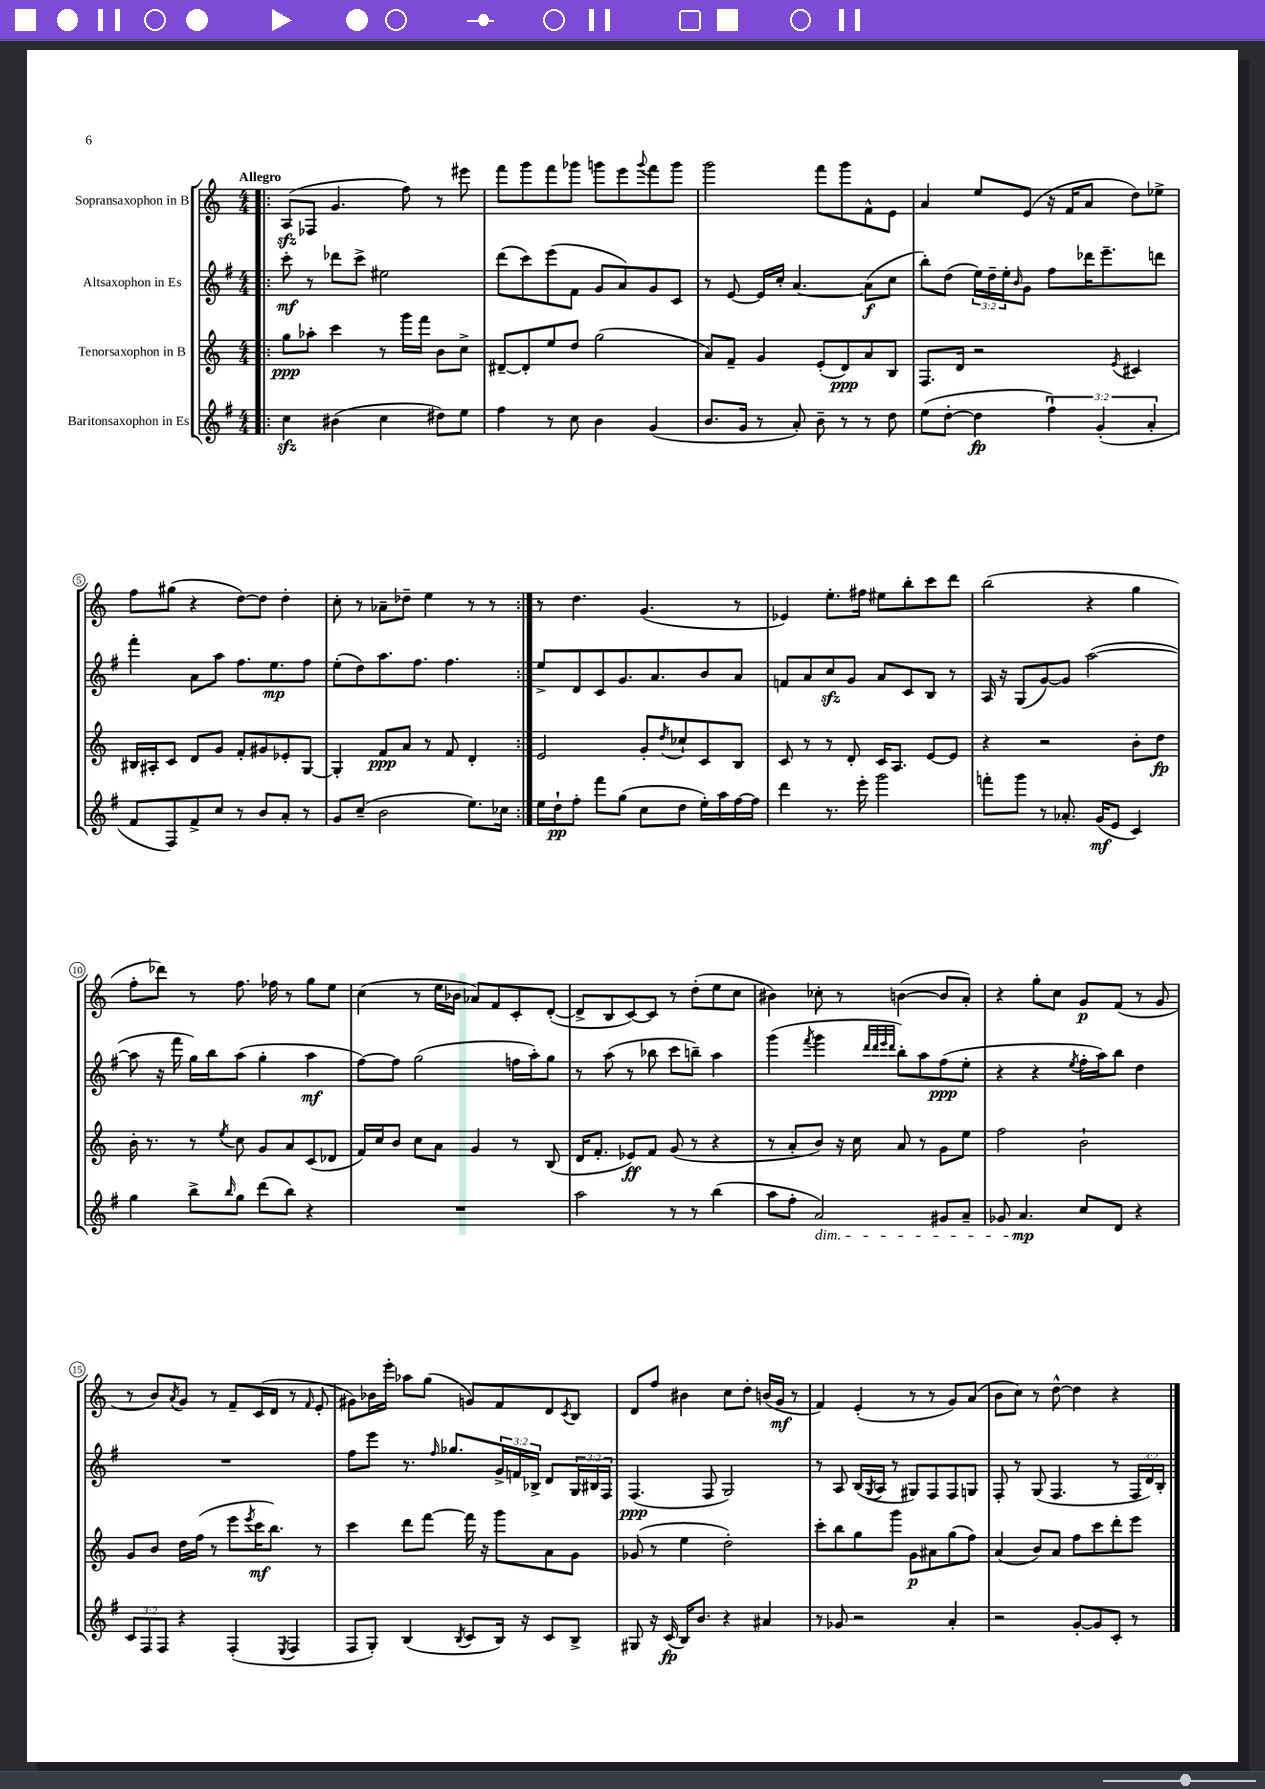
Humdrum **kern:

**kern	**dynam	**kern	**dynam	**kern	**dynam	**kern	**dynam
*part4	*part4	*part3	*part3	*part2	*part2	*part1	*part1
*staff4	*staff4	*staff3	*staff3	*staff2	*staff2	*staff1	*staff1
*I"Baritonsaxophon in Es	*	*I"Tenorsaxophon in B	*	*I"Altsaxophon in Es	*	*I"Sopransaxophon in B	*
*clefG2	*	*clefG2	*	*clefG2	*	*clefG2	*
*k[f#]	*	*k[]	*	*k[f#]	*	*k[]	*
*M4/4	*	*M4/4	*	*M4/4	*	*M4/4	*
=1!|:	=1!|:	=1!|:	=1!|:	=1!|:	=1!|:	=1!|:	=1!|:
!	!	!	!	!	!	!LO:TX:a:B:t=Allegro	!
4cczz\	.	8gg\L	ppp	8ccc'\	mf	(8Azz/L	.
.	.	8aa-X'\J	.	8r	.	8F-X/J	.
(4b#X\	.	4ccc\	.	8ddd-X\L	.	4.g/	.
.	.	.	.	8ccc^\J	.	.	.
4cc\	.	8r	.	2ee#X\	.	.	.
.	.	16ggg\LL	.	.	.	8ff\)	.
.	.	16fff\JJ	.	.	.	.	.
8dd#X\L)	.	8b\L	.	.	.	8r	.
8ee\J	.	8cc^\J	.	.	.	8eee#X\	.
=2	=2	=2	=2	=2	=2	=2	=2
4ff#\	.	[8d#X~/L	.	(8ddd\L	.	8fff\L	.
.	.	8d#'/]	.	8ccc\)	.	8ggg\	.
8r	.	8ee/	.	(8eee\	.	8fff\	.
8cc\	.	8dd/J	.	8f#\J	.	8ggg-X\J	.
4b\	.	(2gg\	.	8g/L	.	8gggn\L	.
.	.	.	.	8a/)	.	8eee\	.
.	.	.	.	.	.	8qqggg/	.
(4g/	.	.	.	8g/	.	8fff\	.
.	.	.	.	8c/J	.	8ggg\J	.
=3	=3	=3	=3	=3	=3	=3	=3
8.b/L	.	8a/L)	.	8r	.	2ggg\	.
.	.	8f~/J	.	[8e/	.	.	.
16g/Jk	.	.	.	.	.	.	.
8r	.	4g/	.	16e/LL]	.	.	.
.	.	.	.	16cc'/JJ	.	.	.
8a'/)	.	.	.	[4.a/	.	.	.
8b~\	.	(8e'/L	.	.	.	8fff\L	.
8r	.	8d/)	ppp	.	.	8ggg\	.
8r	.	8a/	.	(8a\L]	f	8f^^\	.
8dd\	.	8B/J	.	8cc\J	.	8e\J	.
=4	=4	=4	=4	=4	=4	=4	=4
(8ee\L	.	8.F/L	.	8bb'\L)	.	4a/	.
[8dd'\J	.	.	.	(8dd\J	.	.	.
.	.	16d/Jk	.	.	.	.	.
4dd\]	fp	2r	.	24ee\LL)	.	8ee/L	.
.	.	.	.	24dd~\	.	.	.
.	.	.	.	24ee'\J	.	.	.
.	.	.	.	16qqb/	.	.	.
.	.	.	.	8g\J	.	(8e/J	.
6ff#`\)	.	.	.	8ff#\L	.	16r	.
.	.	.	.	.	.	16f/KL	.
.	.	.	.	16ddd-X\K	.	8a/J	.
(6g'/	.	.	.	.	.	.	.
.	.	.	.	8.eee~\	.	.	.
.	.	8qe/	.	.	.	.	.
.	.	4c#X/	.	.	.	8dd\L)	.
6a'/	.	.	.	.	.	.	.
.	.	.	.	8dddn\J	.	8ee-X^\J	.
!!LO:LB:g=z
=5	=5	=5	=5	=5	=5	=5	=5
8f#/L	.	16B#X/LL	.	4fff#'\	.	8ff\L	.
.	.	16A#X'/J	.	.	.	.	.
8F#/)	.	8c/J	.	.	.	(8gg#X\J	.
8f#^/	.	8d/L	.	8a\L	.	4r	.
8cc/J	.	8g/J	.	8aa\J	.	.	.
8r	.	8f'/L	.	8.ff#\L	.	[8dd\L)	.
8b/L	.	8g#X/	.	.	.	8dd\J]	.
.	.	.	.	8.ee\	mp	.	.
8a'/J	.	8e-X'/	.	.	.	4dd'\	.
8r	.	[8G/J	.	8ff#\J	.	.	.
=6	=6	=6	=6	=6	=6	=6	=6
8g/L	.	4G'/]	.	(8ee'\L	.	8cc'\	.
(8cc~/J	.	.	.	8dd\)	.	8r	.
2b\	.	8f/L	ppp	8.aa\	.	8a-X~\L	.
.	.	8a/J	.	.	.	8dd-X~\J	.
.	.	.	.	8.ff#\J	.	.	.
.	.	8r	.	.	.	4ee\	.
.	.	8f/	.	4.ff#\	.	.	.
8.ee\L)	.	4d'/	.	.	.	8r	.
.	.	.	.	.	.	8r	.
16cc-X\Jk	.	.	.	.	.	.	.
=7:|!	=7:|!	=7:|!	=7:|!	=7:|!	=7:|!	=7:|!	=7:|!
16ee\LL	.	2e/	.	8ee^/L	.	8r	.
16dd`\J	pp	.	.	.	.	.	.
8ff#'\J	.	.	.	8d/	.	4.dd\	.
8fff#\L	.	.	.	8c/	.	.	.
(8gg\J	.	.	.	8.g/	.	.	.
8cc\L	.	8g'/L	.	.	.	(4.g/	.
.	.	.	.	8.a/	.	.	.
.	.	8qdd/	.	.	.	.	.
8dd\J	.	8cc-X`/	.	.	.	.	.
16ee'\LL)	.	8c/	.	8b/	.	.	.
16aa\	.	.	.	.	.	.	.
[16ff#\	.	8B/J	.	8a/J	.	8r	.
16ff#\JJ]	.	.	.	.	.	.	.
=8	=8	=8	=8	=8	=8	=8	=8
4ddd\	.	8c/	.	8fn/L	.	4e-X/)	.
.	.	8r	.	8a/	.	.	.
8.r	.	8r	.	8cczz/	.	8.ee'\L	.
.	.	8d'/	.	8g/J	.	.	.
16eee'\	.	.	.	.	.	16ff#X\Jk	.
2ggg\	.	16c/KL	.	8a/L	.	8ee#X\L	.
.	.	8.A/J	.	.	.	.	.
.	.	.	.	8c/	.	8bb'\	.
.	.	[8e/L	.	8B/J	.	8ccc\	.
.	.	8e/J]	.	8r	.	8ddd\J	.
=9	=9	=9	=9	=9	=9	=9	=9
8fffn'\L	.	4r	.	16A/	.	(2bb\	.
.	.	.	.	16r	.	.	.
8ggg\J	.	.	.	(8G/L	.	.	.
8r	.	2r	.	[8g/)	.	.	.
8.a-X'/	.	.	.	8g/J]	.	.	.
.	.	.	.	([2aa\	.	4r	.
(16g/KL	mf	.	.	.	.	.	.
8e/J	.	.	.	.	.	.	.
4c/)	.	8b'\L	.	.	.	4gg\	.
.	.	8dd\J	fp	.	.	.	.
!!LO:LB:g=z
=10	=10	=10	=10	=10	=10	=10	=10
4gg\	.	16b'\	.	8aa\]	.	8ff'\L	.
.	.	8.r	.	.	.	.	.
.	.	.	.	16r	.	8ddd-X\J)	.
.	.	.	.	16fff#\	.	.	.
8bb^\L	.	8r	.	16gg\LL)	.	8r	.
.	.	.	.	16bb\J	.	.	.
16qqbb/	.	8qee/	.	.	.	.	.
8gg\J	.	8cc\	.	(8aa\J	.	8.ff\	.
(8ddd\L	.	8g/L	.	4gg'\	.	.	.
.	.	.	.	.	.	16ff-X\	.
8bb\J)	.	8a/	.	.	.	8r	.
4r	.	(8c/	.	4aa\	mf	8gg\L	.
.	.	8d-X/J	.	.	.	8ee\J	.
=11	=11	=11	=11	=11	=11	=11	=11
1r	.	16f/LL)	.	[8ff#\L)	.	(4cc\	.
.	.	16cc/J	.	.	.	.	.
.	.	8b/J	.	8ff#\J]	.	.	.
.	.	8cc\L	.	(2gg\	.	8r	.
.	.	8a\J	.	.	.	16ee\LL	.
.	.	.	.	.	.	16b-X\JJ	.
.	.	4g/	.	.	.	8a-X/L)	.
.	.	.	.	.	.	8f/	.
.	.	8r	.	16ffn\LL	.	8c'/	.
.	.	.	.	16aa'\J)	.	.	.
.	.	(8B/	.	8gg\J	.	([8d'/J	.
=12	=12	=12	=12	=12	=12	=12	=12
2aa\	.	16d/KL	.	8r	.	8d^/L]	.
.	.	8.f'/J	.	.	.	.	.
.	.	.	.	(8aa\	.	8B/	.
.	.	8e-X/L)	ff	8r	.	[8c/)	.
.	.	8f/J	.	8bb-X\	.	8c/J]	.
8r	.	(8g/	.	8ccc\L	.	8r	.
8r	.	8r	.	8bbn~\J)	.	(8dd'\L	.
(4bb\	.	4r	.	4aa\	.	8ee\	.
.	.	.	.	.	.	8cc\J	.
=13	=13	=13	=13	=13	=13	=13	=13
8aa\L	.	8r	.	(4ggg\	.	4b#X\)	.
8ff#'\J	.	8a'/L	.	.	.	.	.
.	.	.	.	8qfff#/	.	.	.
!LO:TX:b:i:t=dim.	!	!	!	!	!	!	!
2a/)	.	8b/J)	.	4ggg\	.	8cc-X'\	.
.	.	16r	.	.	.	8r	.
.	.	16cc\	.	.	.	.	.
.	.	.	.	32qqddd/LLL	.	.	.
.	.	.	.	32qqddd/	.	.	.
.	.	.	.	32qqeee/	.	.	.
.	.	.	.	32qqddd/JJJ	.	.	.
.	.	8a/	.	8bb'\L)	.	([4bn\	.
.	.	8r	.	8aa\	.	.	.
8g#X/L	.	8g\L	.	(8ff#\	ppp	8b/L]	.
8a~/J	.	8ee\J	.	8ee'\J	.	8a'/J)	.
=14	=14	=14	=14	=14	=14	=14	=14
8g-X/	.	2ff\	.	4r	.	4r	.
4.a/	mp	.	.	.	.	.	.
.	.	.	.	4r	.	8gg'\L	.
.	.	.	.	.	.	8cc\J	.
.	.	.	.	8qee/	.	.	.
8cc/L	.	2b`\	.	16ff#'\LL	.	8g/L	p
.	.	.	.	16aa\J)	.	.	.
8d/J	.	.	.	8bb\J	.	(8f/J	.
4r	.	.	.	4dd\	.	8r	.
.	.	.	.	.	.	8g/	.
!!LO:LB:g=z
=15	=15	=15	=15	=15	=15	=15	=15
12c/L	.	8g/L	.	1r	.	8r	.
12F#/	.	.	.	.	.	.	.
.	.	8b/J	.	.	.	8b/L)	.
12F#/J	.	.	.	.	.	.	.
.	.	.	.	.	.	8qa/	.
4r	.	16dd\LL	.	.	.	8g/J	.
.	.	(16ff\JJ	.	.	.	.	.
.	.	8r	.	.	.	8r	.
(4F#'/	.	8eee\L	.	.	.	8f~/L	.
.	.	8qeee/	.	.	.	.	.
.	.	16ccc\K	mf	.	.	(16c/L	.
.	.	8.bb\J)	.	.	.	16d/JJ	.
8qE/	.	.	.	.	.	.	.
4F#/	.	.	.	.	.	8r	.
.	.	.	.	.	.	16qqf/	.
.	.	8r	.	.	.	8e'/	.
=16	=16	=16	=16	=16	=16	=16	=16
8F#/L	.	4ccc\	.	8ff#\L	.	8g#X\L)	.
8G'/J)	.	.	.	8eee\J	.	16b-X\L	.
.	.	.	.	.	.	16eee'\JJ	.
(4B/	.	8ddd\L	.	8.r	.	8aa-X\L	.
.	.	[8fff\J	.	.	.	(8gg\J	.
.	.	.	.	16qqff#/	.	.	.
.	.	.	.	8.gg-X/L	.	.	.
8qB/	.	.	.	.	.	.	.
8c/L	.	16fff\]	.	.	.	8gn/L)	.
.	.	16r	.	.	.	.	.
16B/Jk)	.	8ggg\L	.	24g^/L	.	8f/	.
.	.	.	.	24fn/	.	.	.
16r	.	.	.	.	.	.	.
.	.	.	.	24B-X^/JJ	.	.	.
8c/L	.	8a\	.	8d/L	.	8d/	.
.	.	.	.	.	.	8qc/	.
8B^/J	.	8g\J	.	24G/L	.	8B/J	.
.	.	.	.	24B#X/	.	.	.
.	.	.	.	24F#/JJ	.	.	.
=17	=17	=17	=17	=17	=17	=17	=17
8G#X/	.	(8g-X/	.	(4.F#/	ppp	8d/L	.
16r	.	8r	.	.	.	8ff/J	.
(16c/	fp	.	.	.	.	.	.
16B/KL)	.	4ee\	.	.	.	4b#X\	.
8.b/J	.	.	.	.	.	.	.
.	.	.	.	8F#/	.	.	.
4r	.	2dd'\)	.	2G/)	.	8cc\L	.
.	.	.	.	.	.	8dd'\J	.
4a#X/	.	.	.	.	.	(16bn/LL	.
.	.	.	.	.	.	16g/JJ	mf
.	.	.	.	.	.	8r	.
=18	=18	=18	=18	=18	=18	=18	=18
8r	.	8ccc'\L	.	8r	.	4f/)	.
8g-X/	.	8bb\	.	8A/	.	.	.
2r	.	8gg\	.	(16B/LL	.	(4e'/	.
.	.	.	.	8qG/	.	.	.
.	.	.	.	16A/JJ	.	.	.
.	.	8ggg\J	.	8r	.	.	.
.	.	8g\L	p	8G#X/L)	.	8r	.
.	.	8a#X\	.	8F#/	.	8r	.
4a'/	.	(8gg\	.	8F#/	.	8g/L)	.
.	.	8ff\J)	.	8Gn/J	.	(8a/J	.
=19	=19	=19	=19	=19	=19	=19	=19
2r	.	(4a/	.	8F#'/	.	8b\L	.
.	.	.	.	8r	.	8cc\J)	.
.	.	8b/L)	.	(8G/	.	8r	.
.	.	8a/J	.	4.F#/	.	[8dd^^\	.
[8g'/L	.	8ff\L	.	.	.	4dd\]	.
8g/]	.	8ccc\	.	.	.	.	.
8c'/J	.	8ddd'\	.	8r	.	4r	.
8r	.	8eee\J	.	24F#/LL	.	.	.
.	.	.	.	24d/)	.	.	.
.	.	.	.	24B'/JJ	.	.	.
==	==	==	==	==	==	==	==
*-	*-	*-	*-	*-	*-	*-	*-
